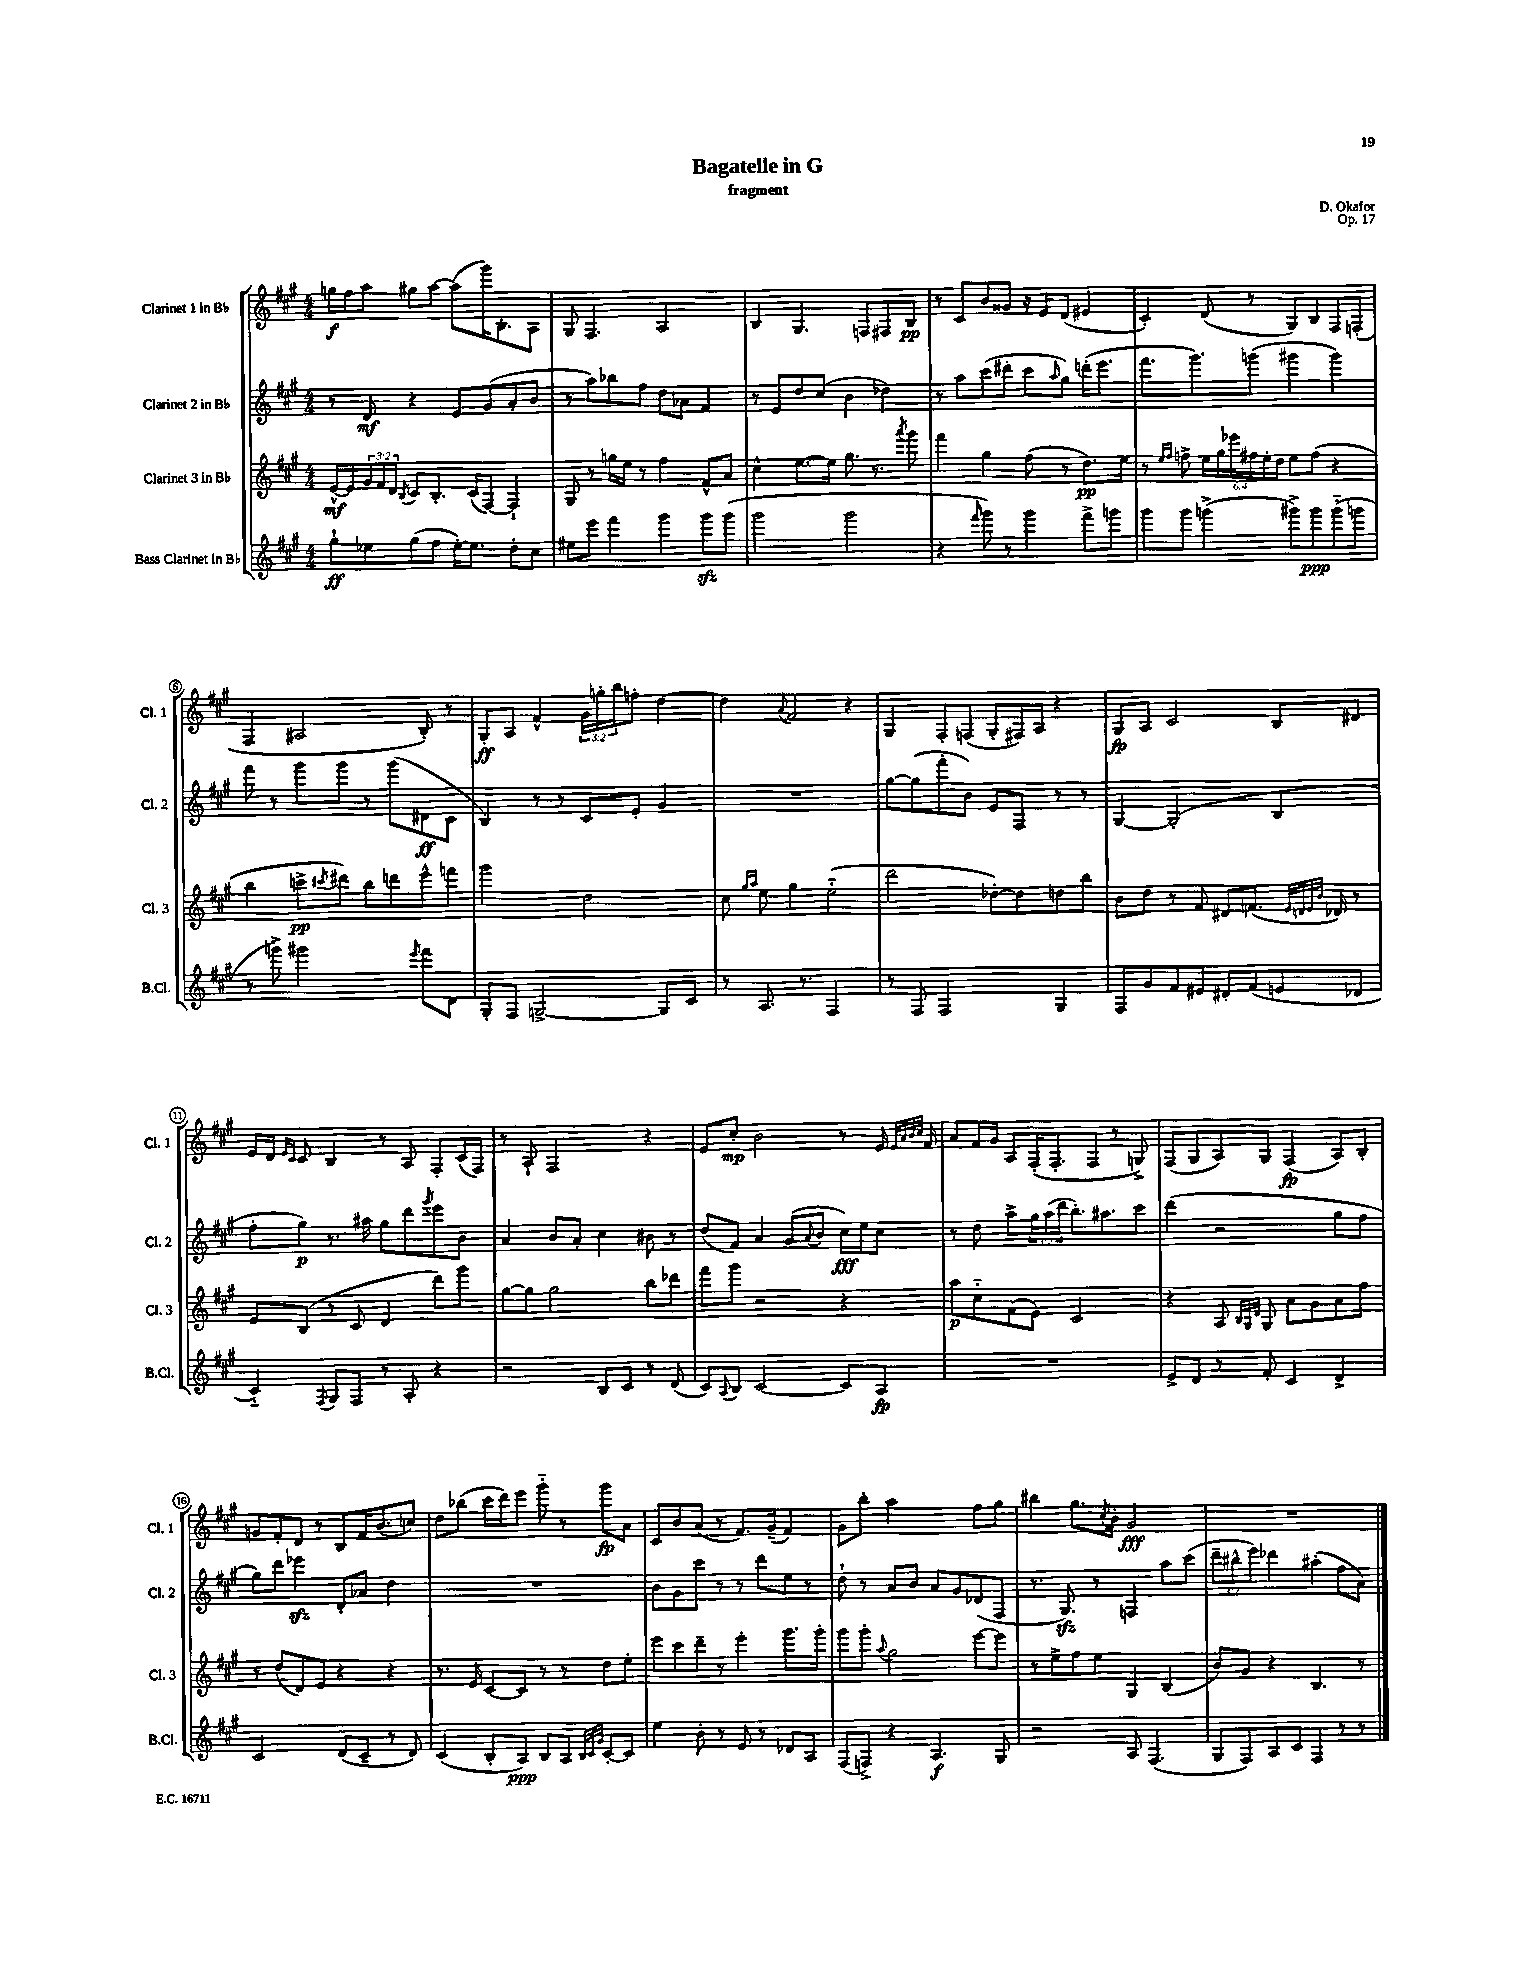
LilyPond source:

\header { title = "Bagatelle in G" composer = "D. Okafor" subtitle = "fragment" opus = "Op. 17" }
<<
\new StaffGroup <<
\new Staff = "s0" \with { instrumentName = "Clarinet 1 in Bb" shortInstrumentName = "Cl. 1" } {
    \clef treble \key a \major \numericTimeSignature \time 4/4 \override Staff.TupletNumber.text = #tuplet-number::calc-fraction-text
    g''16\f fis''16 a''8 gis''8 a''8~ a''8( gis'''16) b8.-. a8 |
    gis8 fis4. a2 |
    b4 gis4. f8 fis8 b8\pp |
    r8 cis'8 b'8 gisis'8 r16 e'16 d'8( eis'4 |
    cis'4-.) d'8( r8 gis8) b8 fis8 f8-.( |
    fis4 ais2 b8-.) r8 |
    gis8-.\ff a8 fis'4-^ \tuplet 3/2 { gis'16 g''16-. b''16 } f''8-. d''4~ |
    d''4 \appoggiatura { a'8 } fis'2 r4 |
    gis4 fis8-. f8( gis8-. fis16) a16 r4 |
    gis8\fp a8 cis'2 b8 dis'8 |
    e'16 d'16 \grace { e'16 cis'16 } cis'8 b4 r8 a8 fis8-. cis'16( fis16) |
    r8 a8-! fis2 r4 |
    e'8 cis''8-.\mp b'2 r8 e'16 \grace { e'32 a'32 b'32 cis''32 } fis'16 |
    a'8 fis'16 gis'16 a8 fis16-.( fis8.-. fis8 r8 g8->) |
    fis8( gis8 a8) gis8 fis4\fp( a8) b8-. |
    g'8 fis'8-. d'8 r8 b8 fis'16 b'8.( c''8) |
    d''8 bes''8( cis'''16 d'''16) e'''8 gis'''8-_ r8 gis'''8\fp a'8 |
    cis'8 b'8 a'8( r8 fis'8.) gis'16--( fis'4) |
    gis'8 b''8-. a''2 fis''8 gis''8 |
    bis''4 gis''8. \acciaccatura { cis''8 } b'16-. gis'2\fff |
    R1 \bar "|." |
}
\new Staff = "s1" \with { instrumentName = "Clarinet 2 in Bb" shortInstrumentName = "Cl. 2" } {
    \clef treble \key a \major \numericTimeSignature \time 4/4 \override Staff.TupletNumber.text = #tuplet-number::calc-fraction-text
    r8 d'8\mf r4 e'8 gis'8( a'8-. b'8 |
    r8 a''8) bes''8 fis''8 d''8 aes'8 fis'4 |
    r8 e'8 d''8 cis''8( b'4 des''4) |
    r8 a''8 cis'''8( dis'''8-. cis'''8 \grace { a''16 } gis''8) d'''16-.( e'''8. |
    fis'''8. gis'''8.) g'''8( gis'''4 gis'''4) |
    fis'''8 r8 gis'''8 gis'''8 r8 gis'''8( dis'8\ff cis'8 |
    b4) r8 r8 cis'8 e'8-. gis'4 |
    R1 |
    gis''8~ gis''8( fis'''8-. b'8) e'8 fis8 r8 r8 |
    gis4~ gis2-.( b4 |
    fis''8-. gis''8\p) r8. ais''16 gis''8 d'''8 \acciaccatura { gis'''8 } e'''8 b'8 |
    a'4 b'8 a'8-. cis''4 bis'8 r8 |
    d''8( fis'8) a'4 gis'8( \appoggiatura { a'8 } b'8 cis''16\fff) e''16 cis''8 |
    r8 d''8 a''8-> \tuplet 3/2 { gis''16 a''16( d'''16 } b''8.-.) ais''8. cis'''8 |
    d'''4( r2 gis''8 fis''8 |
    gis''8) d'''8 ees'''4\sfz d'8-. aes'8 d''4 |
    R1 |
    b'8 gis'8 cis'''8 r8 r8 d'''8 e''8 r8 |
    d''8-! r8 a'8 b'8 a'8 gis'8 des'8( fis8 |
    r8. gis8.\sfz) r8 f4 a''8 cis'''8( |
    \tuplet 3/2 { d'''8-- bis''8-^ e'''8) } des'''4 ais''4-.( fis''8 a'8) \bar "|." |
}
\new Staff = "s2" \with { instrumentName = "Clarinet 3 in Bb" shortInstrumentName = "Cl. 3" } {
    \clef treble \key a \major \numericTimeSignature \time 4/4 \override Staff.TupletNumber.text = #tuplet-number::calc-fraction-text
    e'16~-^\mf e'16 \tuplet 3/2 { gis'16 fis'16 d'16 } \acciaccatura { b8 } cis'8 b8.-. cis'16( fis8~) fis4-! |
    gis8 r8 g''16 e''16 r8 fis''4 fis'8-^ a'8 |
    cis''4-^ e''8.~ e''16 gis''8. r8. \acciaccatura { a'''8 } gis'''8 |
    fis'''4 gis''4 fis''8( r8 d''8.\pp) e''16 |
    r8 \grace { e''16 fis''16 } f''8-> \tuplet 6/4 { e''16 gis''16 ees'''16 fis''16 e''16-. d''16 } e''8 fis''8( r4 |
    b''4 c'''8->\pp \acciaccatura { cis'''8 } dis'''8) b''8 d'''8 e'''8-^ f'''8 |
    gis'''2 d''2 |
    cis''8 \grace { gis''16 a''16 } e''8 gis''4 e''2-_( |
    d'''2 des''8~-.) des''8 d''8 b''8 |
    b'8 d''8 r8 fis'8 dis'8 f'8.( \grace { e'32 d'32 e'32 b'32 } des'16) r8 |
    e'8 b8( r8 cis'8 d'4 d'''8) gis'''8 |
    gis''8~ gis''8 gis''2 b''8 des'''8 |
    fis'''8 gis'''8 r2 r4 |
    a''8\p cis''8-_ fis'8( e'8) cis'2 |
    r4 a8 \grace { b32 gis32 d'32 } gis8 a'8 gis'8 a'8 fis''8 |
    r8 d''8( d'8) e'8 r4 r4 |
    r8. e'16 cis'8~ cis'8 r8 r8 d''8 e''8-. |
    e'''8 cis'''8 d'''8-- r8 e'''4-. gis'''8. gis'''16-. |
    gis'''8 gis'''8-. \appoggiatura { a''8 } gis''2 e'''8~ e'''8 |
    r8 e''8-> fis''8 e''8 gis4 b4( |
    b'8) gis'8 r4 b4. r8 \bar "|." |
}
\new Staff = "s3" \with { instrumentName = "Bass Clarinet in Bb" shortInstrumentName = "B.Cl." } {
    \clef treble \key a \major \numericTimeSignature \time 4/4
    gis''8-!\ff ees''8 gis''8( fis''8 ees''16~-.) ees''8. d''8-. cis''8 |
    eis''8 e'''8 fis'''4 gis'''4 gis'''8\sfz gis'''8( |
    gis'''2 gis'''2 |
    r4 \grace { fis'''16 } gis'''8) r8 gis'''4 fis'''8-> g'''8 |
    gis'''8 gis'''8 g'''4->( gis'''8->) gis'''8\ppp gis'''8-_( g'''8 |
    r8 g'''8->) gis'''2 \acciaccatura { e'''8 } fis'''8 d'8 |
    gis8-. fis8 g2~-> g8 cis'8 |
    r8 a8. r8. fis2 |
    r8 fis8 fis2 gis4 |
    fis8 gis'8 fis'8 eis'8 dis'8-. fis'8( e'8 des'8 |
    cis'4-_) \acciaccatura { fis8 } gis8 fis8 r8 a8-. r4 |
    r2 b8 cis'8 r8 d'8( |
    cis'8) \appoggiatura { a8 } b8 cis'2~ cis'8 a8\fp |
    R1 |
    e'8-> d'8 r8 fis'8-. cis'4 d'4-> |
    cis'2 d'8( cis'8-- r8 d'8) |
    cis'4( b8-. a8\ppp) b8 a8 \grace { b32 cis'32 gis'32 } cis'8~-. cis'8 |
    e''4 b'8-. r8 e'8 r8 des'8 a8 |
    fis8( f8->) r4 a4.\f gis8 |
    r2 a8 fis4.( |
    gis8 fis8) a8 cis'8 fis4 r8 r8 \bar "|." |
}
>>
>>
\layout { \context { \Score \override BarNumber.stencil = #(make-stencil-circler 0.1 0.3 ly:text-interface::print) } }
